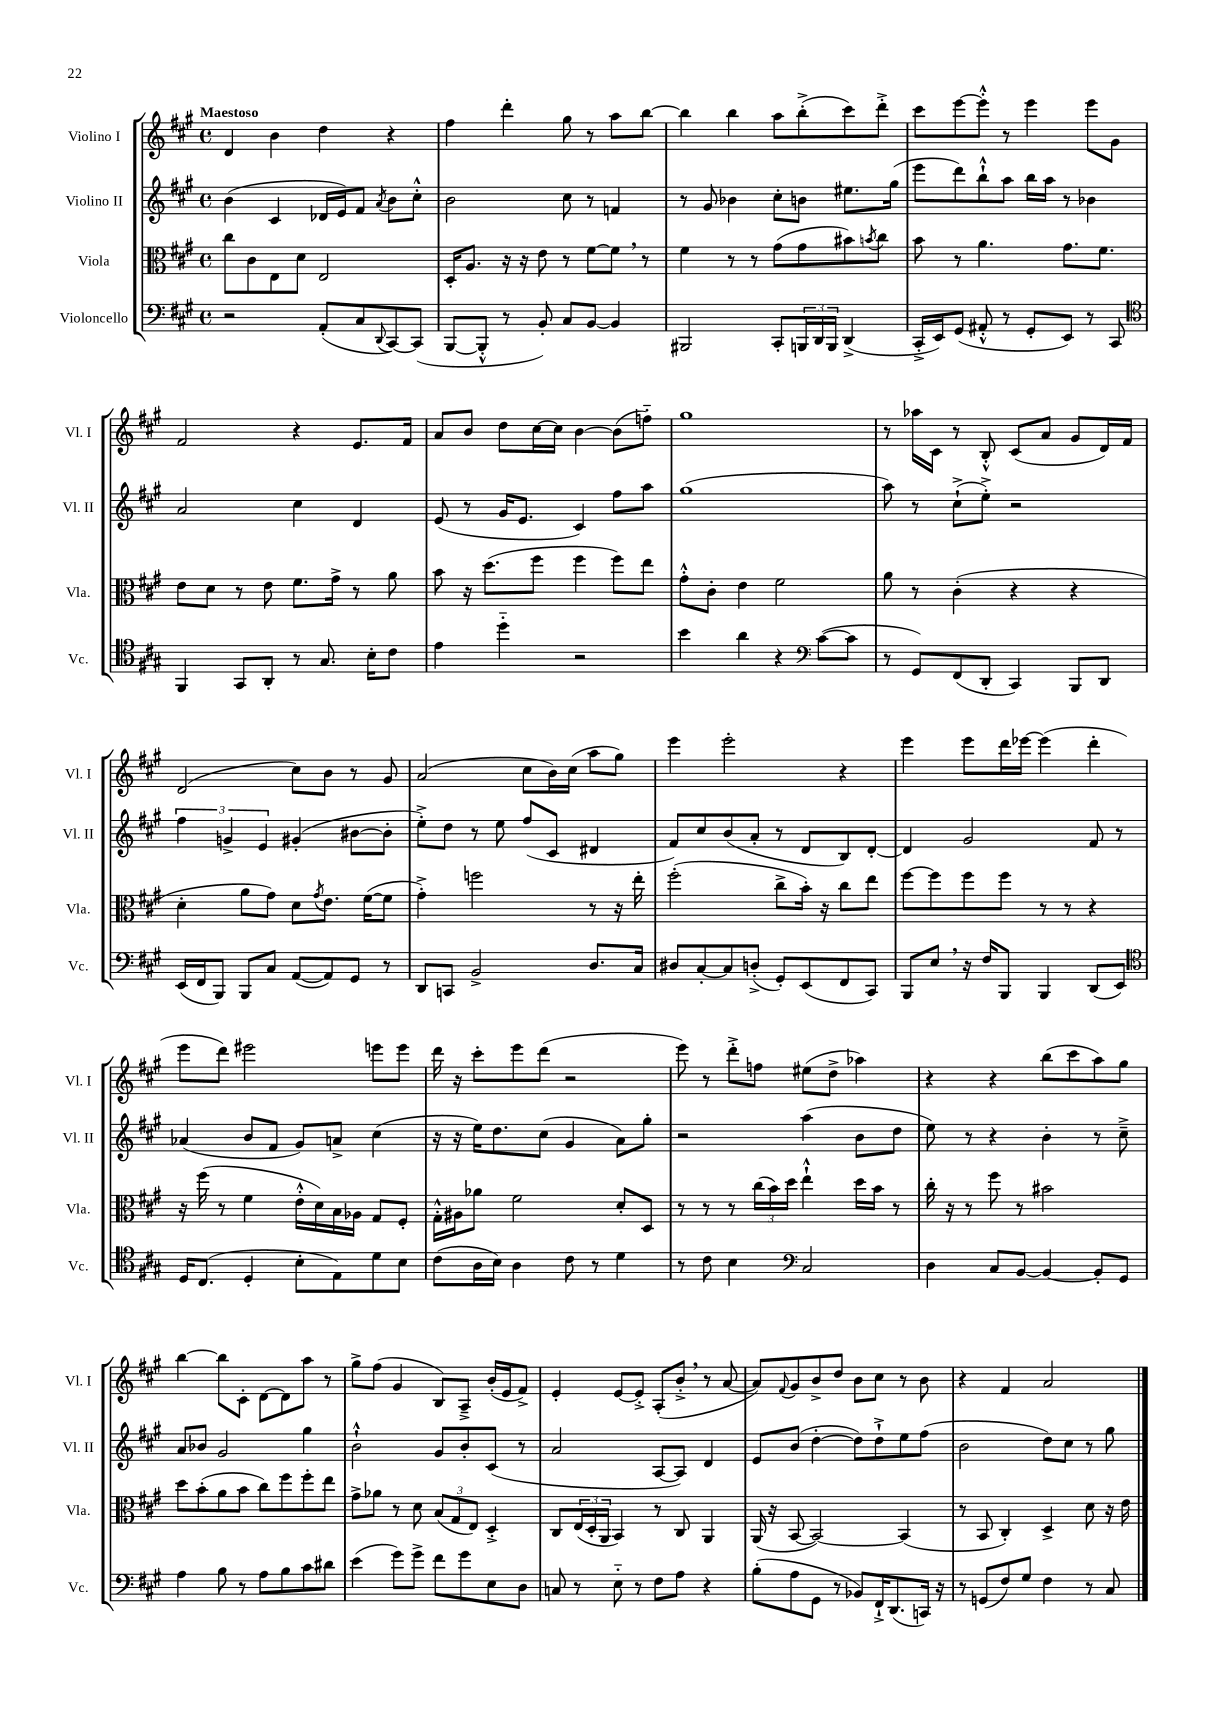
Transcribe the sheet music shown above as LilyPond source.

<<
\new StaffGroup <<
\new Staff = "s0" \with { instrumentName = "Violino I" shortInstrumentName = "Vl. I" } {
    \clef treble \key a \major \defaultTimeSignature \time 4/4 \tempo "Maestoso"
    d'4 b'4 d''4 r4 |
    fis''4 d'''4-. gis''8 r8 a''8 b''8~ |
    b''4 b''4 a''8 b''8-.->( cis'''8) d'''8-.-> |
    cis'''8 e'''8~ e'''8-.-^ r8 e'''4 e'''8 gis'8 |
    fis'2 r4 e'8. fis'16 |
    a'8 b'8 d''8 cis''16~ cis''16 b'4~ b'8( f''8-_) |
    gis''1 |
    r8 aes''16 cis'16 r8 b8-.-^ cis'8( a'8 gis'8 d'16) fis'16 |
    d'2( cis''8) b'8 r8 gis'8 |
    a'2( cis''8 b'16) cis''16( a''8 gis''8) |
    e'''4 e'''2-. r4 |
    e'''4 e'''8 d'''16 ees'''16~ ees'''4( d'''4-. |
    e'''8 d'''8) eis'''2 e'''8 e'''8 |
    d'''16 r16 cis'''8-. e'''8 d'''8( r2 |
    e'''8) r8 d'''8-.-> f''8 eis''8( d''8-> aes''4) |
    r4 r4 b''8( cis'''8 a''8) gis''8 |
    b''4~ b''8 cis'8-. d'8~ d'8 a''8 r8 |
    gis''8-> fis''8( gis'4 b8) a8---> b'16-.( e'16 fis'8->) |
    e'4-. e'8~ e'8-.-> a8-.( b'8-.-> \breathe r8 a'8~ |
    a'8) \appoggiatura { fis'8 } gis'8 b'8-> d''8 b'8 cis''8 r8 b'8 |
    r4 fis'4 a'2 \bar "|." |
}
\new Staff = "s1" \with { instrumentName = "Violino II" shortInstrumentName = "Vl. II" } {
    \clef treble \key a \major \defaultTimeSignature \time 4/4
    b'4( cis'4 des'16 e'16) fis'8 \acciaccatura { a'8 } b'8 cis''8-.-^ |
    b'2 cis''8 r8 f'4 |
    r8 gis'8 bes'4 cis''8-. b'8 eis''8. gis''16( |
    e'''8 d'''8) b''8-!-^ a''8 b''16 a''16 r8 bes'4 |
    a'2 cis''4 d'4 |
    e'8( r8 gis'16 e'8. cis'4) fis''8 a''8 |
    gis''1( |
    a''8) r8 cis''8-!->( e''8-.->) r2 |
    \tuplet 3/2 { fis''4 g'4-> e'4 } gis'4-.( bis'8~ bis'8-. |
    e''8-.->) d''8 r8 e''8 fis''8( cis'8 dis'4 |
    fis'8) cis''8 b'8( a'8-. r8 d'8 b8) d'8~-. |
    d'4 gis'2 fis'8 r8 |
    aes'4( b'8 fis'8 gis'8) a'8-> cis''4( |
    r16 r16 e''16) d''8. cis''8( gis'4 a'8) gis''8-. |
    r2 a''4( b'8 d''8 |
    e''8) r8 r4 b'4-. r8 cis''8---> |
    a'8 bes'8 gis'2 gis''4 |
    b'2-!-^ gis'8 b'8-. cis'8( r8 |
    a'2 a8~ a8) d'4 |
    e'8 b'8( d''4~-. d''8) d''8-!-> e''8 fis''8( |
    b'2 d''8) cis''8 r8 gis''8 \bar "|." |
}
\new Staff = "s2" \with { instrumentName = "Viola" shortInstrumentName = "Vla." } {
    \clef alto \key a \major \defaultTimeSignature \time 4/4
    cis''8 cis'8 e8 d'8 e2 |
    d16-. a8. r16 r16 e'8 r8 fis'8~ fis'8 \breathe r8 |
    fis'4 r8 r8 gis'8( gis'8 bis'8) \acciaccatura { b'8 } cis''8 |
    b'8 r8 a'4. gis'8. fis'8. |
    e'8 d'8 r8 e'8 fis'8. gis'16-> r8 a'8 |
    b'8 r16 d''8.( fis''8 fis''4 fis''8) e''8 |
    gis'8-.-^ cis'8-. e'4 fis'2 |
    a'8 r8 cis'4-.( r4 r4 |
    d'4-. a'8 gis'8) d'8 \acciaccatura { gis'8 } e'8. fis'16~( fis'8 |
    gis'4-.->) f''2 r8 r16 e''16-. |
    fis''2-.( cis''8-> b'16-.) r16 cis''8 e''8 |
    fis''8~ fis''8 fis''8 fis''8 r8 r8 r4 |
    r16 fis''16( r8 fis'4 e'16-.-^ d'16) b16 aes16 gis8 fis8-. |
    gis16-.-^ ais16 aes'8 fis'2 d'8-. d8 |
    r8 r8 r8 \tuplet 3/2 { cis''16( b'16) d''16 } e''4-!-^ d''16 b'16 r8 |
    cis''16-. r16 r8 fis''8 r8 bis'2 |
    d''8 b'8-.( a'8 b'8 cis''8) fis''8 fis''8-. e''8 |
    gis'8-> aes'8 r8 d'8 \tuplet 3/2 { b8( gis8 e8) } d4-.-> |
    cis8 \tuplet 3/2 { e16( d16-. a,16 } b,4) r8 cis8 a,4 |
    a,16( r16 b,8~ b,2~) b,4( |
    r8 b,8 cis4-.) d4-> d'8 r16 e'16 \bar "|." |
}
\new Staff = "s3" \with { instrumentName = "Violoncello" shortInstrumentName = "Vc." } {
    \clef bass \key a \major \defaultTimeSignature \time 4/4
    r2 a,8-.( cis8 \appoggiatura { d,8 } cis,8~) cis,8( |
    b,,8~ b,,8-.-^ r8 b,8-.) cis8 b,8~ b,4 |
    bis,,2 cis,8-. \tuplet 3/2 { b,,16 d,16 b,,16 } d,4->( |
    cis,16-.-> e,16) gis,8( ais,8-.-^ r8 gis,8-. e,8) r8 cis,8 |
    \clef tenor fis,4 gis,8 a,8-. r8 gis8. b16-. cis'8 |
    e'4 d''4-_ r2 |
    b'4 a'4 r4 \clef bass cis'8~( cis'8 |
    r8 gis,8) fis,8( d,8-. cis,4) b,,8 d,8 |
    e,16( fis,16 b,,8) b,,8 cis8 a,8~( a,8) gis,8 r8 |
    d,8 c,8 b,2-> d8. cis16 |
    dis8 cis8~-. cis8 d8-.->( gis,8-.) e,8( fis,8 cis,8) |
    b,,8 e8 \breathe r16 fis16 b,,8 b,,4 d,8( e,8) |
    \clef tenor d16 cis8.( d4-. b8-. e8) d'8 b8 |
    cis'8( a16 b16) a4 cis'8 r8 d'4 |
    r8 cis'8 b4 \clef bass cis2 |
    d4 cis8 b,8~ b,4~ b,8-. gis,8 |
    a4 b8 r8 a8 b8 cis'8 dis'8 |
    e'4( gis'8) gis'8-> fis'8 gis'8 e8 d8 |
    c8 r8 e8-_ r8 fis8 a8 r4 |
    b8-.( a8 gis,8 r8 bes,8) fis,16-!-> d,8.( c,16) r16 |
    r8 g,8( fis8) gis8 fis4 r8 cis8 \bar "|." |
}
>>
>>
\layout { \context { \Score \remove "Bar_number_engraver" } }
